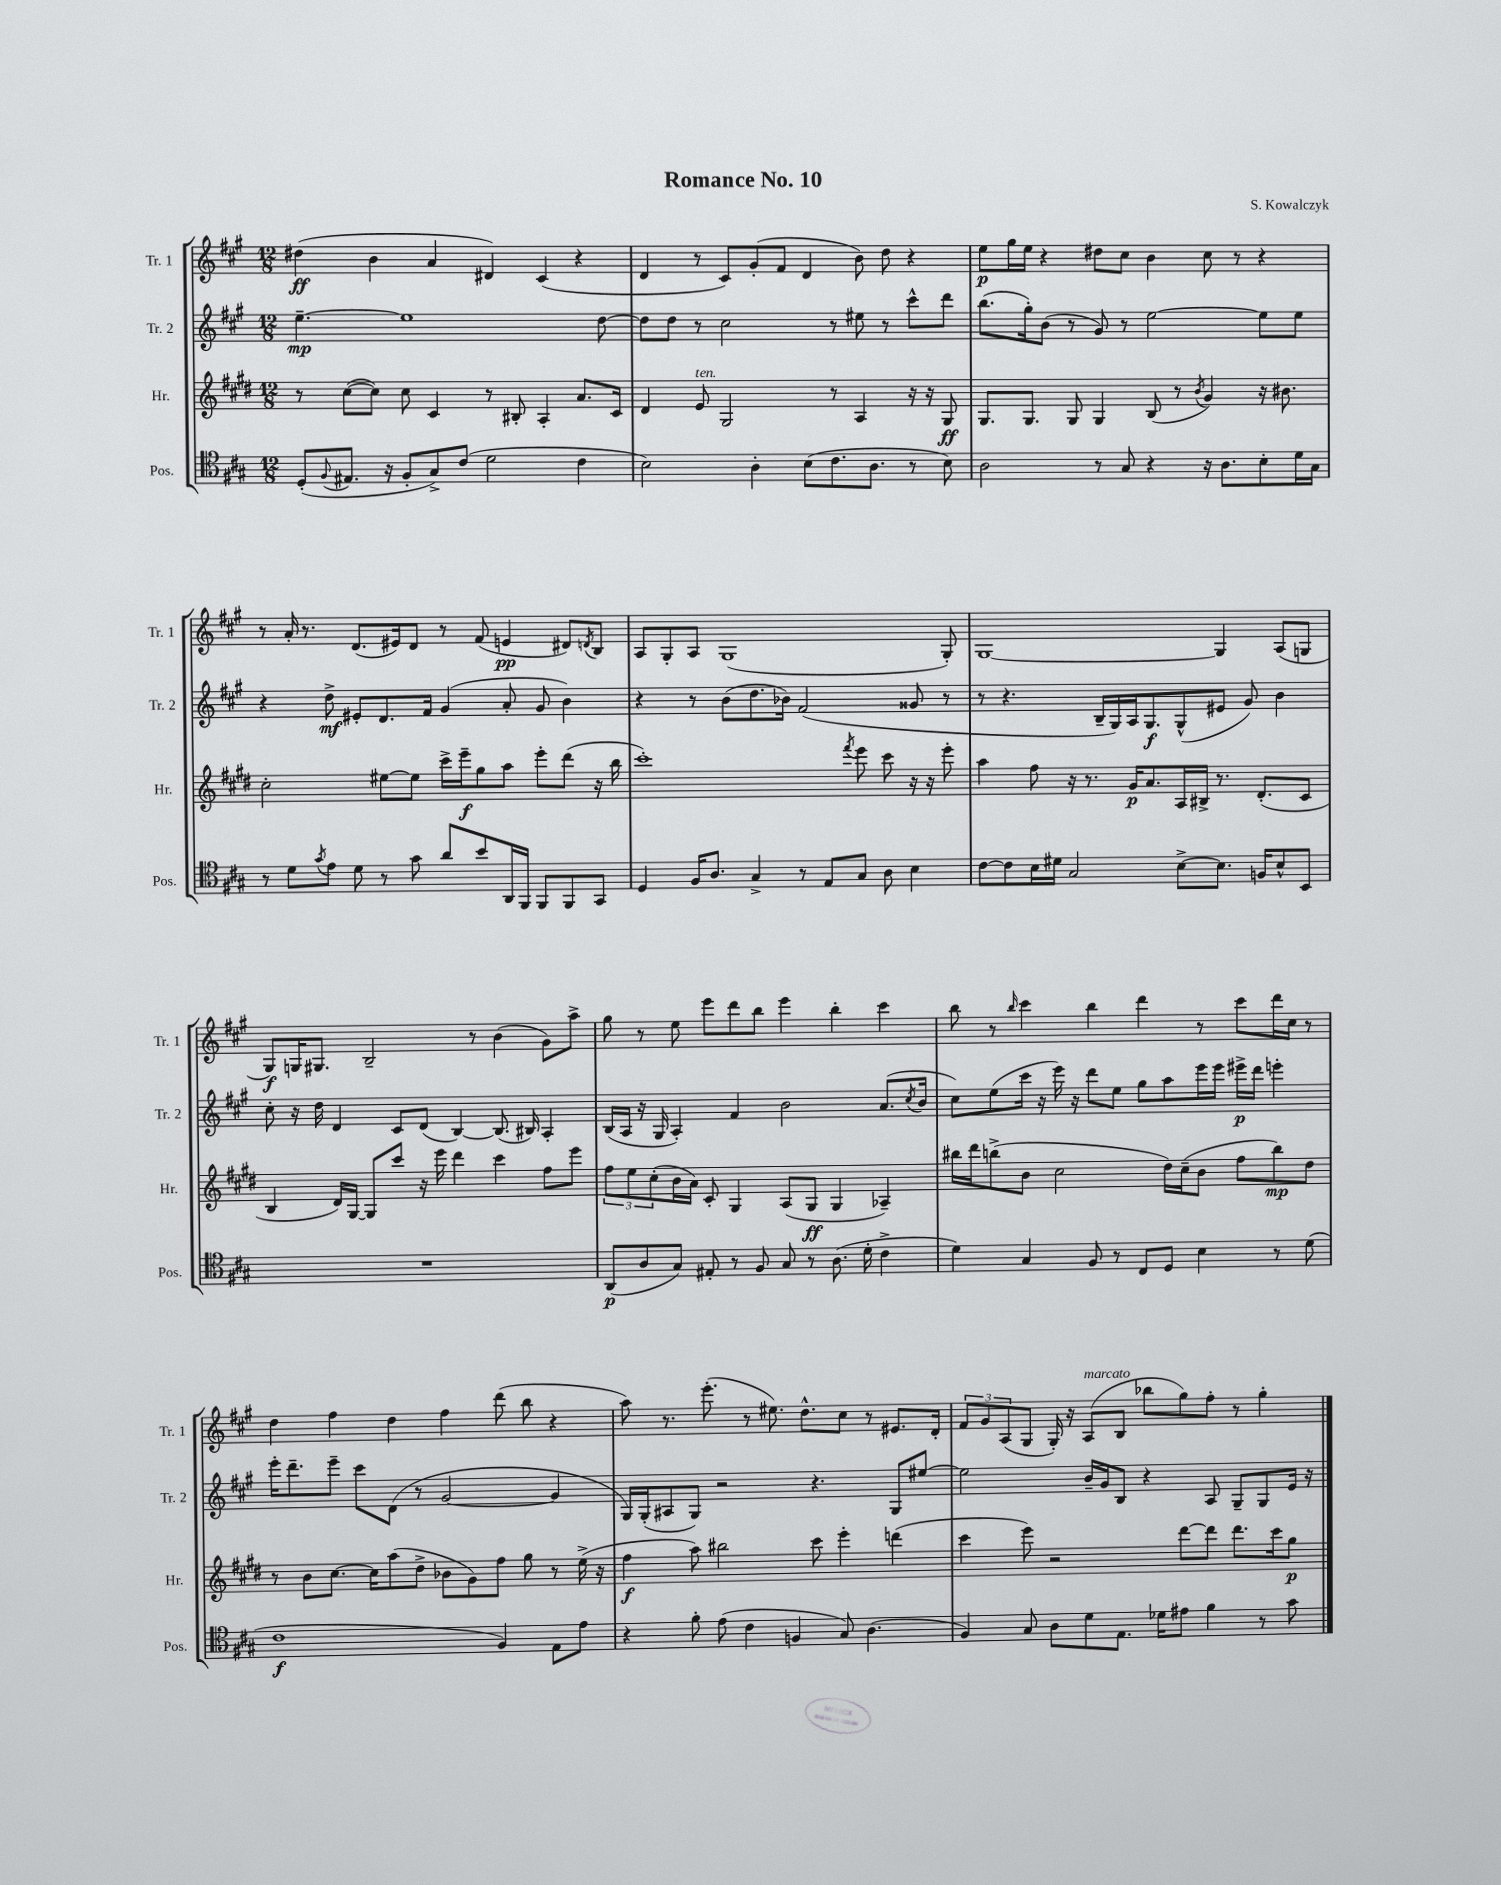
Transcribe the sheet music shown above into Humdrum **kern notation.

**kern	**kern	**kern	**kern
*staff4	*staff3	*staff2	*staff1
*clefC4	*clefG2	*clefG2	*clefG2
*k[f#c#g#]	*k[f#c#g#d#]	*k[f#c#g#]	*k[f#c#g#]
*M12/8	*M12/8	*M12/8	*M12/8
(8D'	8r	[4.ee~	(4dd#
8qqF#	.	.	.
8.E#	([8cc#	.	.
.	8cc#])	.	4b
16r	.	.	.
8F#'	8cc#	1ee]	.
8G#^)	4c#	.	4a
(8c#	.	.	.
2d	8r	.	4d#)
.	8B#'	.	.
.	4A'	.	(4c#
4c#	8.a	.	4r
.	.	[8dd	.
.	16c#	.	.
=	=	=	=
2B)	4d#	8dd]	4d
.	.	8dd	.
.	8e	8r	8r
.	2G#	2cc#	8c#)
4A'	.	.	(8g#'
.	.	.	8f#
(8B	.	.	4d
8.c#	8r	8r	.
.	4A	8ee#	8b)
8.A	.	.	.
.	.	8r	8dd
8r	16r	8ccc#^^	4r
.	16r	.	.
8B)	8G#	8ddd	.
=	=	=	=
2A	8.G#	(8.bb	8ee
.	.	.	16gg#
.	8.G#	16gg#')	16ee
.	.	(8b	4r
.	8G#	8r	.
8r	4G#	8g#)	8dd#
8G#	.	8r	8cc#
4r	(8B	[2ee	4b
.	8r	.	.
.	8qb	.	.
16r	4g#)	.	8cc#
8.A	.	.	.
.	.	.	8r
8B'	16r	8ee]	4r
.	8.b#	.	.
16d	.	8ee	.
16G#	.	.	.
=	=	=	=
8r	2cc#'	4r	8r
8d	.	.	16a'
.	.	.	8.r
8qg#	.	.	.
8e	.	8dd^	.
8d	.	8e#'	(8.d
8r	[8ee#	8.d	.
.	.	.	16e#)
8g#	8ee#]	.	8d
.	.	16f#	.
8a	16ccc#^	(4g#	8r
.	16eee~	.	.
8b	8gg#	.	(8f#
16AA	8aa	8a'	4e
16FF#	.	.	.
8FF#	8eee'	8g#	.
8FF#	(8ddd#	4b)	8d#)
.	.	.	8qd
8GG#	16r	.	8B
.	16bb	.	.
=	=	=	=
4D	1ccc#')	4r	8A
.	.	.	8G#'
16F#	.	8r	8A
8.A	.	.	.
.	.	(8b	(1G#
4G#^	.	8.dd	.
.	.	16b-)	.
8r	.	(2f#	.
8E	.	.	.
.	8qfff#	.	.
8G#	8eee	.	.
8A	8ccc#	.	.
4B	16r	8g##	.
.	16r	.	.
.	8eee'	8r	8G#')
=	=	=	=
[8c#	4aa	8r	[1G#
8c#]	.	4.r	.
16B	8ff#	.	.
16d#	.	.	.
2G#	16r	.	.
.	8.r	.	.
.	.	16B~	.
.	.	16G#)	.
.	16g#	16A	.
.	8.a	8.G#	.
[8B^	16A	(8G#^^	.
.	16B#^	.	.
8.B]	8.r	8e#	4G#]
.	.	8g#)	.
16F	(8.d#'	.	.
8B^^	.	4b	(8A
8BB	8c#	.	8G
=	=	=	=
1.r	4B	8cc#'	8G#)
.	.	16r	16G
.	.	16dd	8.G#
.	16d#)	4d	.
.	[16G#	.	.
.	8G#]	.	2B~
.	8ccc#	8c#	.
.	16r	(8d	.
.	16eee	.	.
.	4ddd#	[4B)	.
.	.	.	8r
.	4ccc#	(8.B]	(4b
.	.	16B#)	.
.	8ff#	4A'	8g#)
.	8eee	.	8aa^
=	=	=	=
(8AA	12ff#	(16B	8gg#
.	.	16A	.
.	12ee	.	.
8A	.	16r	8r
.	(12cc#'	.	.
.	.	16G#	.
8G#)	16b	4A')	8ee
.	16a)	.	.
8E#'	8c#'	.	8eee
8r	4G#	4f#	8ddd
8F#	.	.	8bb
8G#	(8A	2b	4eee
8r	8G#	.	.
(8.A	4G#	.	4bb'
16d'	.	.	.
4c#^	4A-~)	(8.a	4ccc#
.	.	8qcc#	.
.	.	16b	.
=	=	=	=
4d)	16bb#	8cc#)	8bb
.	16ddd#	.	.
.	(8bb^	(8ee	8r
.	.	.	16qqbb
4G#	8b	16ccc#	4ccc#
.	.	16r	.
.	2cc#	16eee)	.
.	.	16r	.
8F#	.	8ddd	4bb
8r	.	8ee	.
8C#	.	8gg#	4ddd
8D	16dd#)	8aa	.
.	(16cc#~	.	.
4B	8b	16eee	8r
.	.	16eee	.
.	8ff#	16eee#^	8ccc#
.	.	16ddd	.
8r	8bb)	4eee'	16ddd
.	.	.	16cc#
(8d	8dd#	.	8r
=	=	=	=
1c#	8r	16eee'	4dd
.	.	8.ddd~	.
.	8b	.	.
.	[8.cc#	8eee~	4ff#
.	.	8ccc#	.
.	16cc#]	.	.
.	(8aa	(8d	4dd
.	8dd#^	8r	.
.	8b-	[2g#	4ff#
.	8g#)	.	.
4F#)	8ff#	.	(8ddd
.	8gg#	.	8bb
8E	8r	4g#]	4r
8e	(16ee^	.	.
.	16r	.	.
=	=	=	=
4r	4ff#	16G#)	8aa)
.	.	(16G#'	.
.	.	8A#	8.r
8f#'	8aa)	8G#)	.
.	.	.	(8.eee'
(8e	2bb#	2r	.
4c#	.	.	8r
.	.	.	8.ee#)
4F	.	.	.
.	.	.	8.dd^^
.	8ccc#	4.r	.
8G#)	4eee'	.	8cc#
(4.A	.	.	8r
.	(4ddd	8G#	8.e#
.	.	[8ee#	.
.	.	.	16d'
=	=	=	=
4F#)	4ccc#	2ee#]	12f#
.	.	.	12g#
.	.	.	(12A
8G#	8eee)	.	8G#
8A	2r	.	16G#')
.	.	.	16r
8d	.	16b~	(8A
.	.	16g#	.
8.E	.	8B	8B
.	.	4r	8bb-
16d-	.	.	.
8e#	[8ddd#	.	8gg#)
4f#	8ddd#]	8A	8ff#'
.	8.ddd#	8G#~	8r
8r	.	8G#	4gg#'
.	16ccc#	.	.
8g#	8gg#	16e	.
.	.	16r	.
==	==	==	==
*-	*-	*-	*-
